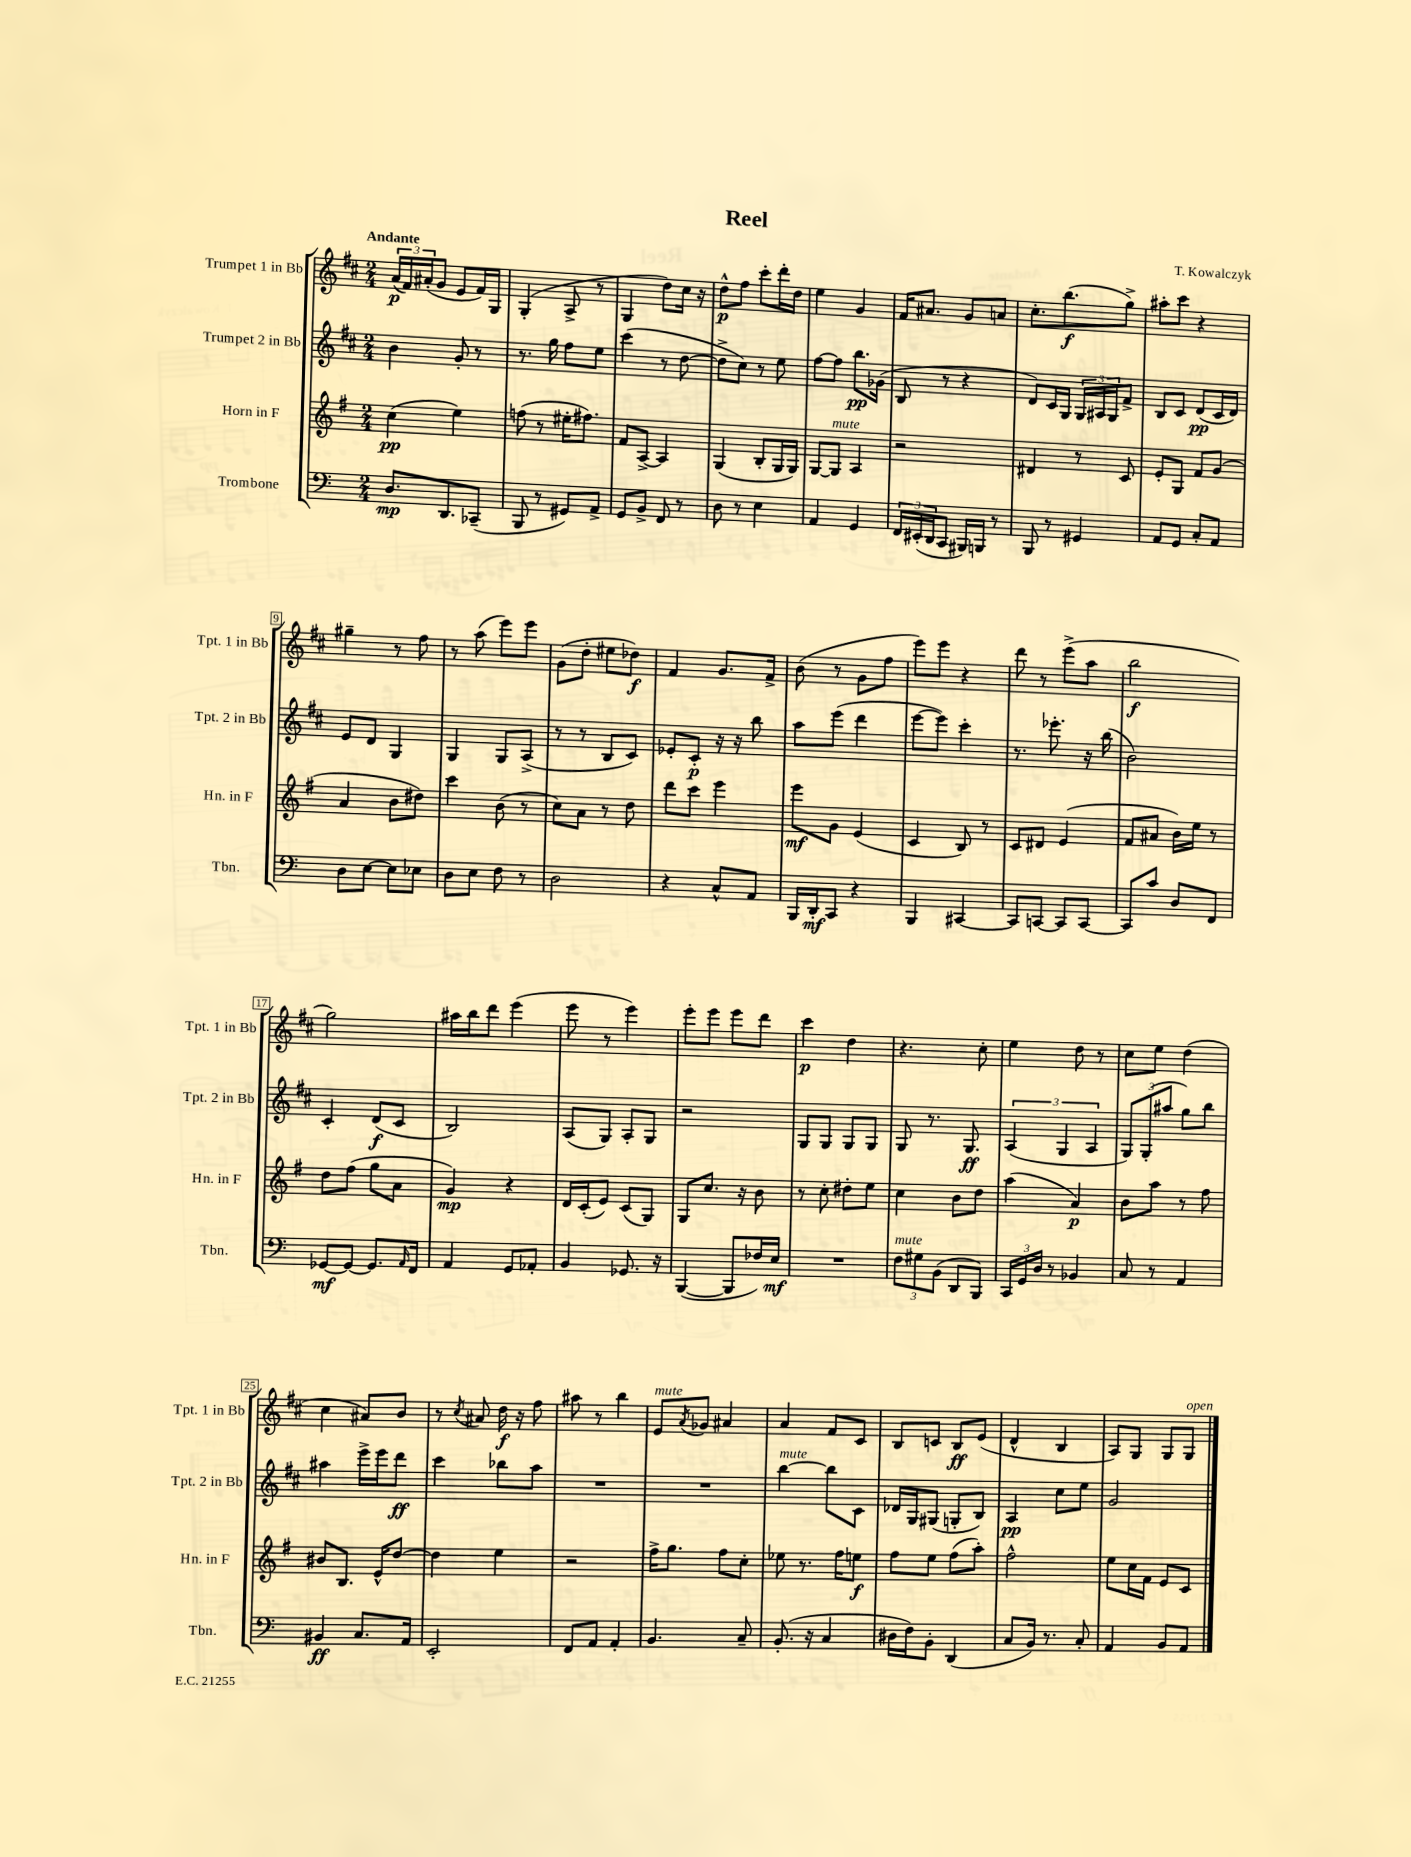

**kern	**kern	**kern	**kern
*staff4	*staff3	*staff2	*staff1
*clefF4	*clefG2	*clefG2	*clefG2
*k[]	*k[f#]	*k[f#c#]	*k[f#c#]
*M2/4	*M2/4	*M2/4	*M2/4
8.D	(4cc	4b	(24a
.	.	.	24f#)
.	.	.	(24a#'
.	.	.	8g
8.DD	.	.	.
.	4ee)	8g'	8e
(8CC-~	.	8r	16f#)
.	.	.	16G
=	=	=	=
8BBB	(8ff	8.r	(4G'
8r	8r	.	.
.	.	16gg	.
8GG#)	16ee#'	8ff#	8A^
.	8.ff#)	.	.
8AA^	.	8ee	8r
=	=	=	=
8GG	8f#	(4ccc#	4G
8BB^	[8A^	.	.
8FF	4A]	8r	8dd)
8r	.	[8dd	16cc#
.	.	.	16r
=	=	=	=
8D	(4G	8dd^]	8dd^^
8r	.	8cc#)	8ff#
4E	8B'	8r	8ccc#'
.	16G	8ee	16ddd'
.	16G)	.	16dd
=	=	=	=
4AA	[8G	[8ff#	4ee
.	8G]	8ff#]	.
4GG	4A	8.bb	4g
.	.	(16g-	.
=	=	=	=
24FF	2r	8B	16f#
(24EE#'	.	.	.
.	.	.	8.a#
24DD	.	.	.
8CC	.	8r	.
16BBB#)	.	4r	8g
16BBB	.	.	.
8r	.	.	8a
=	=	=	=
8BBB	4d#	8d)	8.cc#'
8r	.	16c#	.
.	.	16G	(8.bb
4GG#	8r	24G	.
.	.	24A#	.
.	.	24G	.
.	8c	8f#^	8gg^)
=	=	=	=
8AA	8e'	8B	8aa#'
8GG	8G	8c#	8ccc#
8C'	8f#	(8d	4r
8AA	(8g	16c#	.
.	.	16d)	.
=	=	=	=
8D	4a	8e	4gg#~
[8E	.	8d	.
8E]	8b	4G	8r
8E-	8dd#)	.	8ff#
=	=	=	=
8D	4ccc	4G	8r
8E	.	.	(8aa
8F	(8b	8G	8eee)
8r	8r	(8A^	8eee
=	=	=	=
2D	8cc)	8r	(8g
.	8a	8r	8dd'
.	8r	8B	8ee#
.	8dd	8c#)	8dd-)
=	=	=	=
4r	8ddd	8e-'	4f#
.	8ccc	8c#'	.
8C^^	4eee	16r	8.g
.	.	16r	.
8AA	.	8bb	.
.	.	.	16f#^
=	=	=	=
16BBB	8eee	8aa	(8b
16DD'	.	.	.
8CC	8g	(8eee	8r
4r	(4e	4ddd	8g
.	.	.	8ff#
=	=	=	=
4BBB	4c	[8eee	8eee)
.	.	8eee])	8eee
[4CC#	8B)	4ccc#'	4r
.	8r	.	.
=	=	=	=
8CC#]	8c	8.r	8ddd
[8CC	8d#	.	8r
.	.	8.eee-'	.
8CC]	(4e	.	(8eee^
[8CC	.	16r	8aa
.	.	(16bb	.
=	=	=	=
8CC]	8f#	2b)	2bb
8c	8a#	.	.
8D	16b)	.	.
.	16ee	.	.
8FF	8r	.	.
=	=	=	=
[8GG-	8dd	4c#'	2gg)
8GG-_	(8ff#	.	.
8.GG-]	8gg	(8d	.
.	8a	8c#	.
16qqAA	.	.	.
16FF	.	.	.
=	=	=	=
4AA	4g)	2B)	16aa#
.	.	.	16bb
.	.	.	8ddd
8GG	4r	.	(4eee
8AA-'	.	.	.
=	=	=	=
4BB	16d	(8A	8eee
.	(16c'	.	.
.	8e)	8G)	8r
8.GG-	(8c	8A'	4eee)
.	8G)	8G	.
16r	.	.	.
=	=	=	=
([4BBB	8G	2r	8eee'
.	8.cc	.	8eee
8BBB]	.	.	8eee
.	16r	.	.
16F-)	8b	.	8ddd
16E	.	.	.
=	=	=	=
2r	8r	8G	4ccc#
.	8cc'	8G	.
.	8dd#'	8G	4dd
.	8ee	8G	.
=	=	=	=
12F	4cc	8G	4.r
12G#	.	.	.
.	.	8.r	.
(12BB	.	.	.
8DD	8b	.	.
.	.	8.G	.
8BBB)	8dd	.	8cc#'
=	=	=	=
24CC	(4aa	(6A	4ee
24GG	.	.	.
24D	.	.	.
8r	.	.	.
.	.	6G	.
4BB-	4a)	.	8dd
.	.	6A	.
.	.	.	8r
=	=	=	=
8C	8b	12G)	8cc#
.	.	(12G'	.
8r	8aa	.	8ee
.	.	12aa#	.
4AA	8r	8gg)	(4dd
.	8ff#	8bb	.
=	=	=	=
4BB#	8b#	4aa#	4cc#
.	8.B	.	.
8.C	.	16eee^	8a#)
.	16e^^	16eee	.
.	[8dd	8ddd	8b
16AA	.	.	.
=	=	=	=
2EE'	4dd]	4ccc#	8r
.	.	.	8qcc#
.	.	.	8a#
.	4ee	8bb-	16dd
.	.	.	16r
.	.	8aa	8ff#
=	=	=	=
8FF	2r	2r	8aa#
8AA	.	.	8r
4AA'	.	.	4bb
=	=	=	=
4.BB	16ff#^	2r	8e
.	8.gg	.	.
.	.	.	8qa
.	.	.	8g-
.	8ff#	.	4a#
8C~	8cc'	.	.
=	=	=	=
(8.BB'	8ee-	[4bb	4a
.	8.r	.	.
16r	.	.	.
4C	.	8bb]	8f#
.	16ff#	.	.
.	8ee	8c#	8c#
=	=	=	=
16D#	8ff#	16d-	8B
16F)	.	16G	.
8BB'	8ee	(8G#	8c
(4DD	(8ff#	8G'	8B
.	8aa')	8B)	(8e
=	=	=	=
8C	2ff#^^	4A	4d^^
16BB)	.	.	.
8.r	.	.	.
.	.	8cc#	4B
8C'	.	8ee	.
=	=	=	=
4AA	8ee	2g	8A)
.	16cc	.	8G
.	16f#	.	.
8BB	8e	.	8G
8AA	8c	.	8G
==	==	==	==
*-	*-	*-	*-
